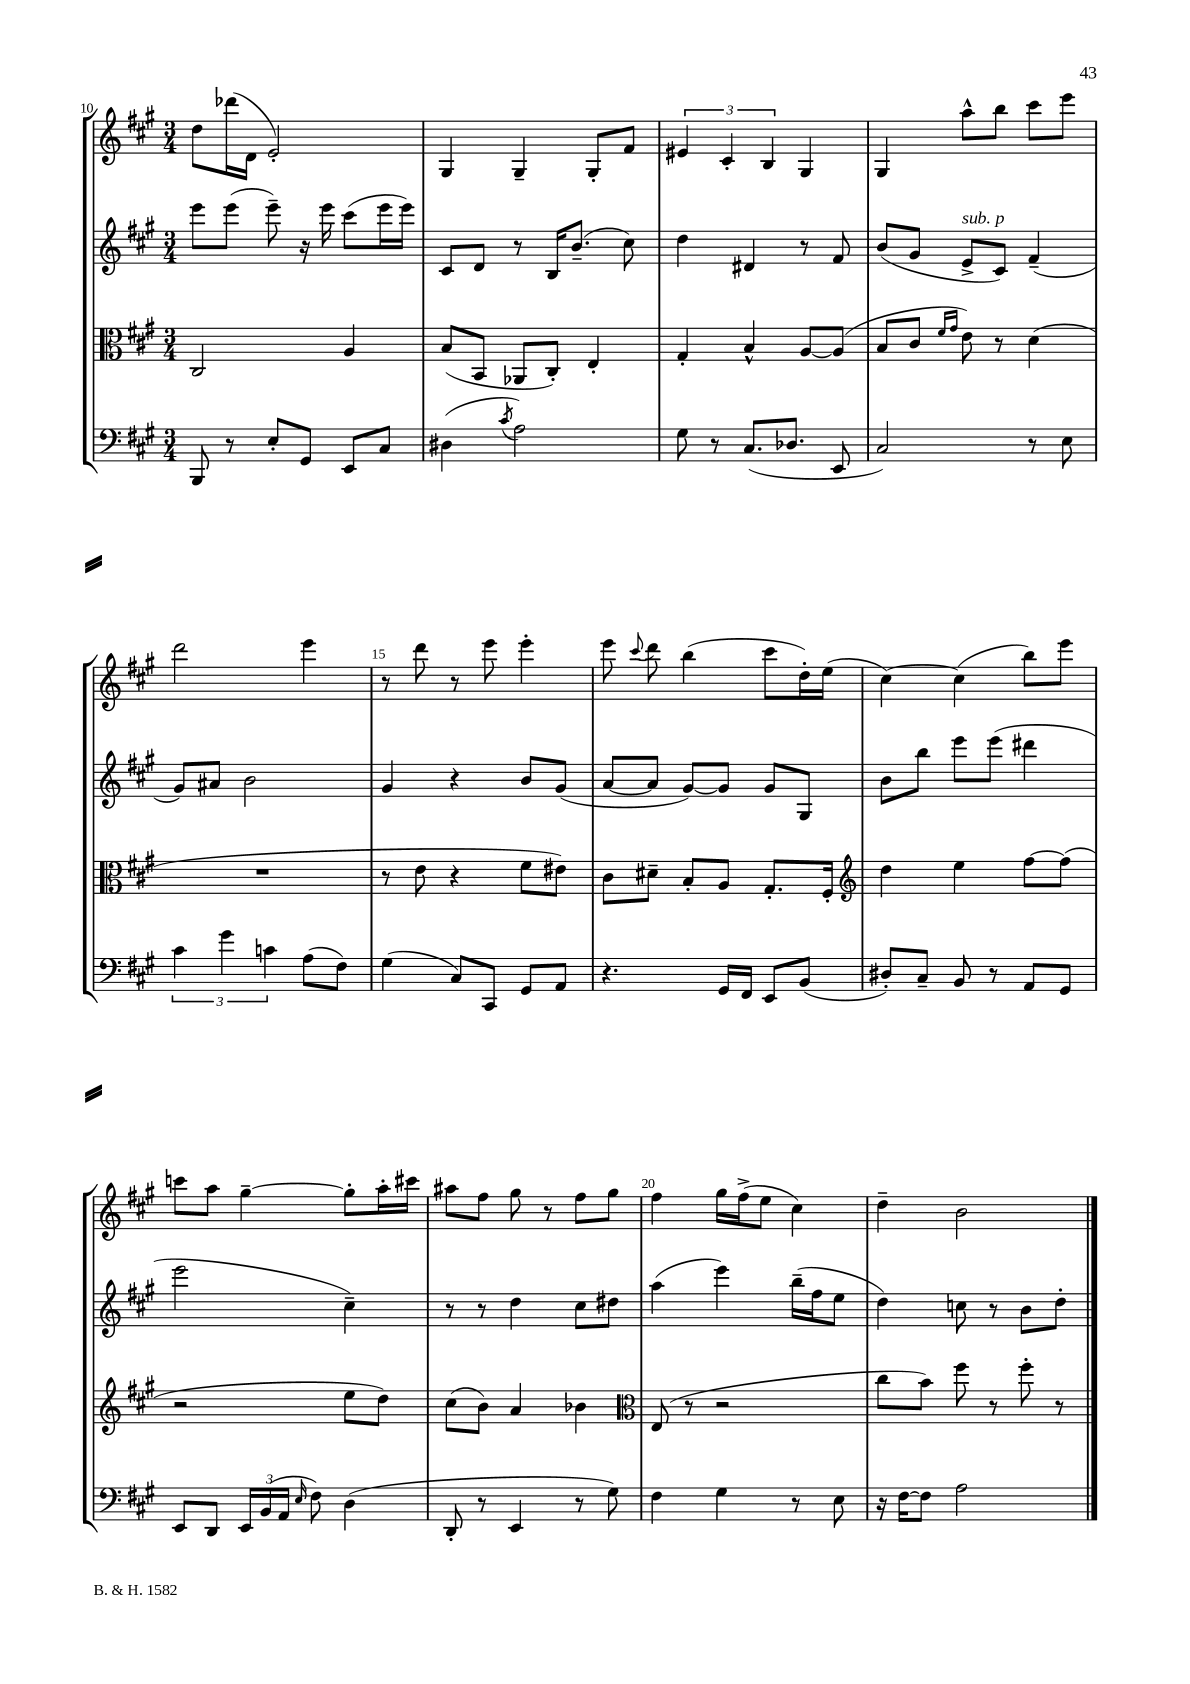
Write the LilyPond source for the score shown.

<<
\new StaffGroup <<
\new Staff = "s0" {
    \clef treble \key a \major \numericTimeSignature \time 3/4
    \autoBeamOff d''8[ des'''16( d'16] e'2-.) |
    gis4 gis4-- gis8[-. fis'8] |
    \tuplet 3/2 { eis'4 cis'4-. b4 } gis4 |
    gis4 a''8[-^ b''8] cis'''8[ e'''8] |
    d'''2 e'''4 |
    r8 d'''8 r8 e'''8 e'''4-. |
    e'''8 \appoggiatura { cis'''8 } d'''8 b''4( cis'''8[ d''16-.) e''16]( |
    cis''4~) cis''4( b''8[) e'''8] |
    c'''8[ a''8] gis''4~-- gis''8[-. a''16-. cis'''16] |
    ais''8[ fis''8] gis''8 r8 fis''8[ gis''8] |
    fis''4 gis''16[ fis''16->( e''8] cis''4) |
    d''4-- b'2 \bar "|." |
}
\new Staff = "s1" {
    \clef treble \key a \major \numericTimeSignature \time 3/4
    \autoBeamOff e'''8[ e'''8]( e'''8--) r16 e'''16 cis'''8[( e'''16 e'''16]) |
    cis'8[ d'8] r8 b16[ b'8.]--( cis''8) |
    d''4 dis'4 r8 fis'8 |
    b'8[( gis'8] e'8[->^\markup { \italic "sub. p" } cis'8]) fis'4--( |
    gis'8[) ais'8] b'2 |
    gis'4 r4 b'8[ gis'8]( |
    a'8[~ a'8] gis'8[~) gis'8] gis'8[ gis8] |
    b'8[ b''8] e'''8[ e'''8]( dis'''4 |
    e'''2 cis''4--) |
    r8 r8 d''4 cis''8[ dis''8] |
    a''4( e'''4) b''16[--( fis''16 e''8] |
    d''4) c''8 r8 b'8[ d''8]-. \bar "|." |
}
\new Staff = "s2" {
    \clef alto \key a \major \numericTimeSignature \time 3/4
    \autoBeamOff cis2 a4 |
    b8[( b,8] aes,8[ cis8]-.) e4-. |
    gis4-. b4-^ a8[~ a8]( |
    b8[ cis'8] \grace { fis'16[ gis'16] } e'8) r8 d'4( |
    R2. |
    r8 e'8 r4 fis'8[ eis'8]) |
    cis'8[ dis'8]-- b8[-. a8] gis8.[-. fis16]-. |
    \clef treble d''4 e''4 fis''8[~ fis''8]( |
    r2 e''8[ d''8]) |
    cis''8[( b'8]) a'4 bes'4 |
    \clef alto e8( r8 r2 |
    cis''8[ b'8]) fis''8 r8 fis''8-. r8 \bar "|." |
}
\new Staff = "s3" {
    \clef bass \key a \major \numericTimeSignature \time 3/4
    \autoBeamOff b,,8 r8 e8[-. gis,8] e,8[ cis8] |
    dis4( \acciaccatura { cis'8 } a2) |
    gis8 r8 cis8.[( des8.] e,8 |
    cis2) r8 e8 |
    \tuplet 3/2 { cis'4 gis'4 c'4 } a8[( fis8]) |
    gis4( cis8[) cis,8] gis,8[ a,8] |
    r4. gis,16[ fis,16] e,8[ b,8]( |
    dis8[-.) cis8]-- b,8 r8 a,8[ gis,8] |
    e,8[ d,8] \tuplet 3/2 { e,16[ b,16( a,16] } \grace { e16 } fis8) d4( |
    d,8-. r8 e,4 r8 gis8) |
    fis4 gis4 r8 e8 |
    r16 fis16[~ fis8] a2 \bar "|." |
}
>>
>>
\layout { \context { \Score currentBarNumber = #10 \override BarNumber.break-visibility = ##(#f #t #t) barNumberVisibility = #(every-nth-bar-number-visible 5) } }
